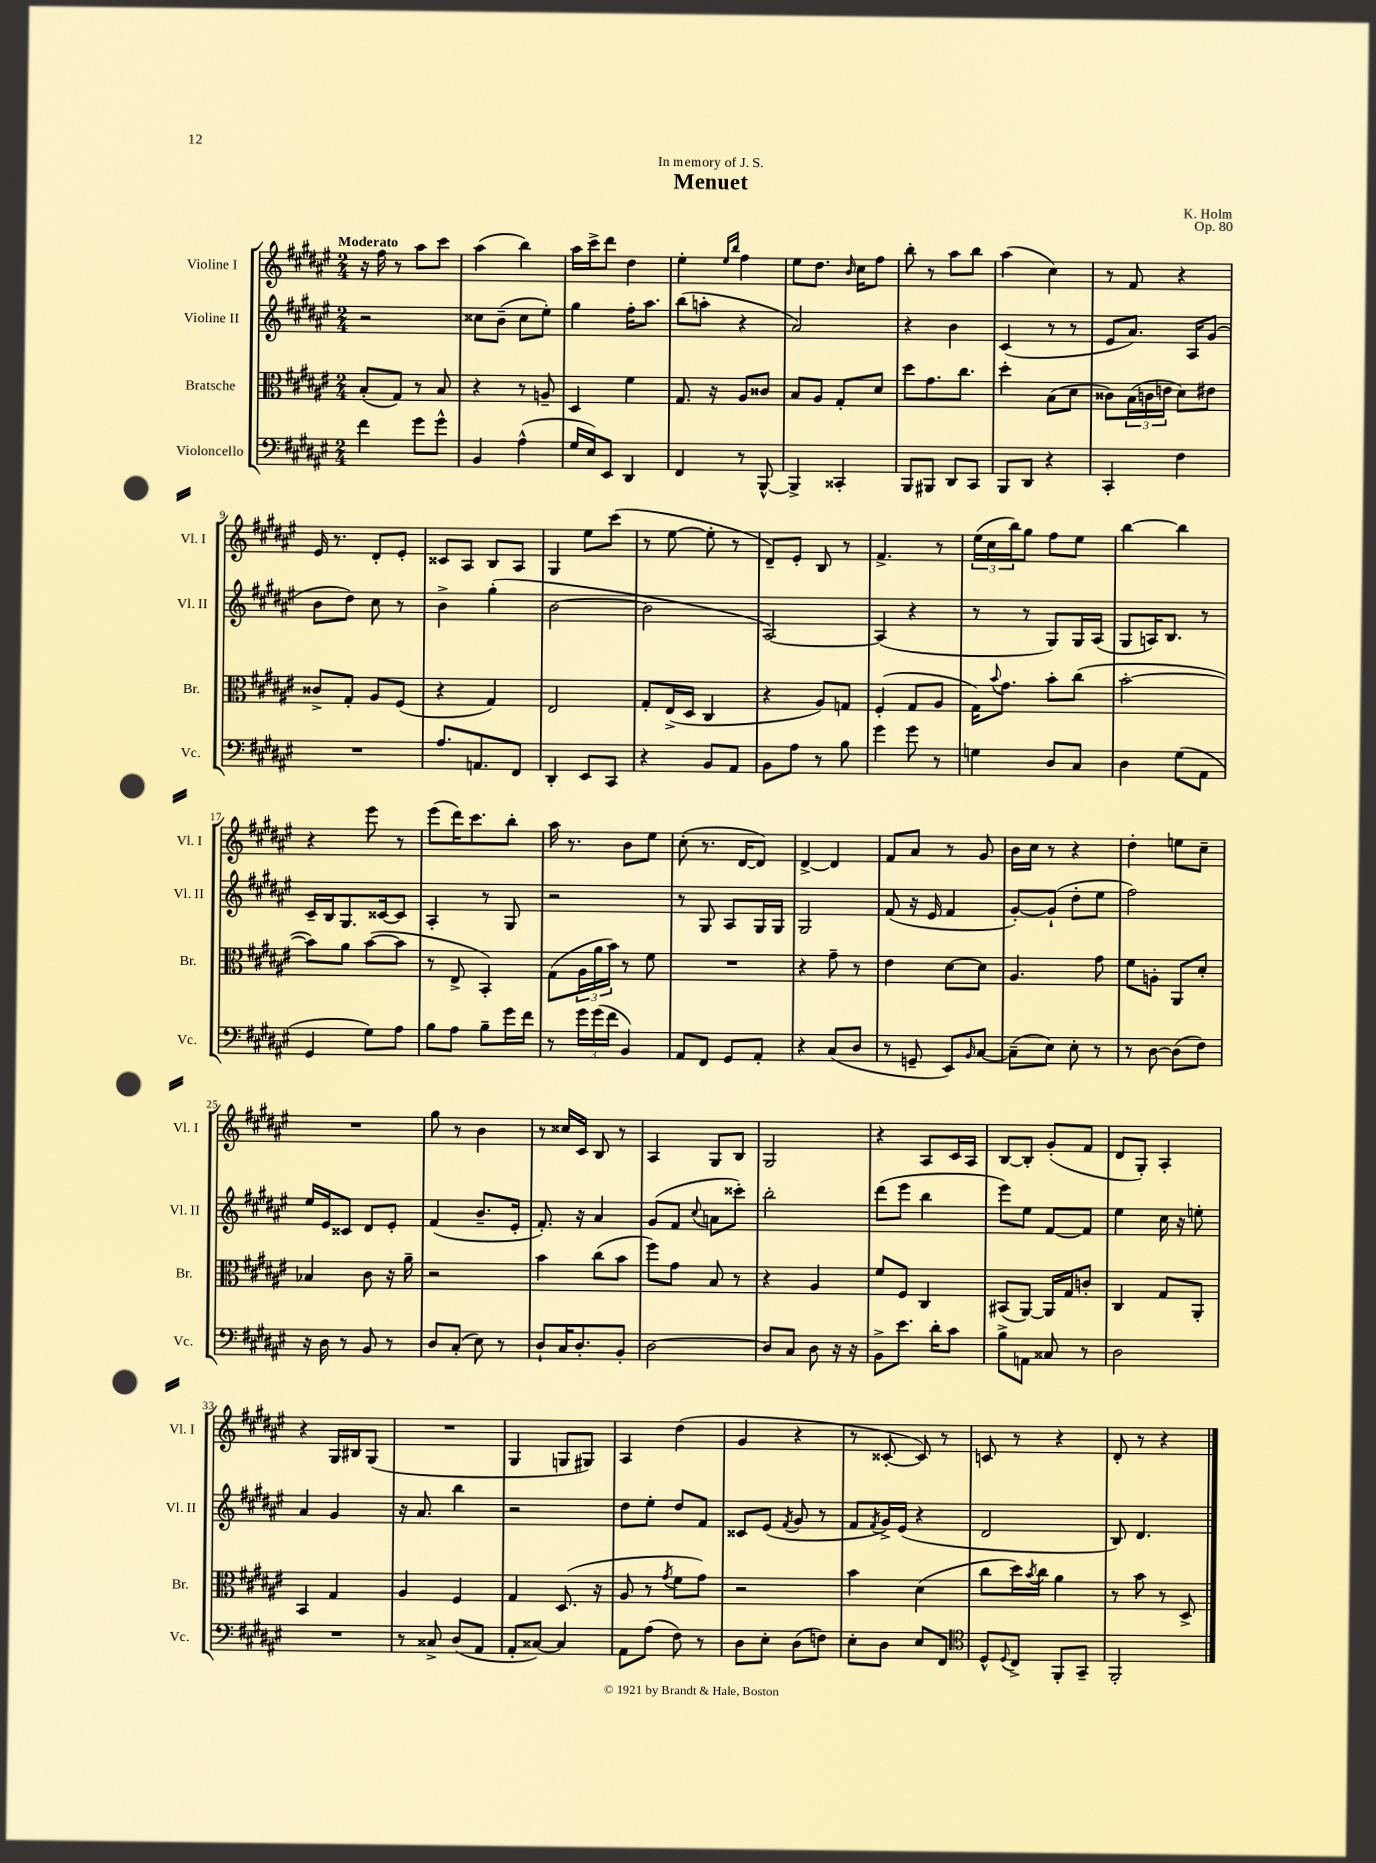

**kern	**kern	**kern	**kern
*staff4	*staff3	*staff2	*staff1
*clefF4	*clefC3	*clefG2	*clefG2
*k[f#c#g#d#a#e#]	*k[f#c#g#d#a#e#]	*k[f#c#g#d#a#e#]	*k[f#c#g#d#a#e#]
*M2/4	*M2/4	*M2/4	*M2/4
4f#	(8B'	2r	16r
.	.	.	16ff#
.	8G#)	.	8r
8g#	8r	.	8aa#
8g#^^	8B	.	8ccc#
=	=	=	=
4BB	4r	8cc##	(4aa#
.	.	(8b~	.
(4A#^^	8r	8cc##	4bb)
.	8A~	8ee#')	.
=	=	=	=
16G#	4D#	4gg#	16aa#
16E#)	.	.	16ccc#^
8EE#	.	.	8ddd#
4DD#	4f#	16ff#'	4dd#
.	.	8.aa#	.
=	=	=	=
4FF#	8.G#	(8bb	4ee#'
.	.	8aa'	.
.	16r	.	.
.	.	.	16qqee#
.	.	.	16qqbb
8r	8A#	4r	4ff#
[8BBB^^	8c##	.	.
=	=	=	=
4BBB^]	8B	2a#)	8ee#
.	8A#	.	8.dd#
4CC##'	8G#'	.	.
.	.	.	16qqb
.	.	.	16cc#
.	8d#	.	8ff#
=	=	=	=
8BBB	8dd#	4r	8bb'
8BBB#	8.g#	.	8r
8DD#	.	4b	8aa#
.	8.cc#	.	.
8CC#	.	.	8bb
=	=	=	=
8BBB	4dd#'	(4c#	(4aa#
8DD#	.	.	.
4r	(8B	8r	4cc#)
.	8d#	8r	.
=	=	=	=
4CC#'	8c##)	8e#	8r
.	(24B	8.a#)	8f#
.	24c	.	.
.	24e	.	.
4F#	8d#)	.	4r
.	.	16A#	.
.	8e#	(8g#	.
=	=	=	=
2r	8c##^	8b	16e#
.	.	.	8.r
.	8G#'	8dd#)	.
.	8A#	8cc#	8d#'
.	(8F#	8r	8e#'
=	=	=	=
8.A#	4r	4b^	8c##
.	.	.	8A#
8.AA	.	.	.
.	4G#)	(4gg#'	8B
8FF#	.	.	8A#
=	=	=	=
4DD#'	2E#	[2b	4G#
8EE#	.	.	8ee#
8CC#	.	.	(8ccc#
=	=	=	=
4r	8G#'	2b]	8r
.	(16E#^	.	[8ee#
.	16D#	.	.
8BB	4C#	.	8ee#']
8AA#	.	.	8r
=	=	=	=
8BB	4r	[2A#)	8d#~)
8A#	.	.	8e#'
8r	8A#)	.	8B
8B	8G	.	8r
=	=	=	=
4g#	(4F#'	(4A#]	4.f#^
8g#	8G#	4r	.
8r	8A#	.	8r
=	=	=	=
4G	16G#)	8r	(24ee#
.	.	.	24cc#
.	8qqb	.	.
.	8.g#	.	.
.	.	.	24bb)
.	.	8r	8gg#
8D#	8b'	8G#)	8ff#
8C#	(8cc#	16G#	8ee#
.	.	(16A#	.
=	=	=	=
4D#	[2b'	8G#	[4bb
.	.	16A)	.
.	.	8.B	.
(8G#	.	.	4bb]
8AA#	.	8r	.
=	=	=	=
4GG#	8b])	16c#~	4r
.	.	16B	.
.	8a#	8.G#	.
8G#)	([8b	.	8eee#
.	.	[16c##	.
8A#	8b]	8c##]	8r
=	=	=	=
8B	8r	4A#'	(8eee#
8A#	8E#^	.	16ddd#)
.	.	.	8.ccc#
8B~	4BB')	8r	.
16g#	.	8G#	8bb'
16f#	.	.	.
=	=	=	=
8r	(8G#	2r	16aa#
.	.	.	8.r
24g#	24A#	.	.
(24g#	24a#	.	.
24f#	24b)	.	.
4BB)	8r	.	8b
.	8f#	.	8ee#
=	=	=	=
8AA#	2r	8r	(8cc#'
8FF#	.	8G#	8.r
8GG#	.	8A#	.
.	.	.	[16d#
8AA#'	.	16G#	8d#])
.	.	16G#	.
=	=	=	=
4r	4r	2G#	[4d#^
(8C#	8g#~	.	4d#]
8D#	8r	.	.
=	=	=	=
8r	4e#	(8f#	8f#
8GG~	.	16r	8a#
.	.	16e#	.
8EE#)	[8d#	4f#	8r
16qqBB	.	.	.
[8C#	8d#]	.	8g#
=	=	=	=
(8C#~]	4.A#	[8g#')	16b
.	.	.	16cc#
8E#)	.	(8g#`]	8r
8E#'	.	8dd#'	4r
8r	8g#	8ee#	.
=	=	=	=
8r	8f#	2ff#)	4dd#'
[8D#	8A'	.	.
(8D#]	8AA#	.	8ee
8F#)	8d#'	.	8cc#~
=	=	=	=
16r	4B-	16ee#	2r
16D#	.	16e#	.
8r	.	8c##	.
8BB	8c#	8d#	.
8r	16r	8e#'	.
.	16a#~	.	.
=	=	=	=
8D#	2r	(4f#	8gg#
(8C#'	.	.	8r
8E#)	.	8.b~	4b
8r	.	.	.
.	.	16e#'	.
=	=	=	=
8D#`	4b	8.f#')	8r
16C#	.	.	16cc##
8.D#'	.	16r	16c#
.	(8cc#	4a#	8B
8BB'	8b	.	8r
=	=	=	=
[2D#	8ff#)	(8g#	4A#
.	8g#	8f#	.
.	.	8qqcc#	.
.	8B	8a	8G#
.	8r	8ccc##')	8B
=	=	=	=
8D#]	4r	2bb'	2G#
8C#	.	.	.
8D#	4A#	.	.
16r	.	.	.
16r	.	.	.
=	=	=	=
8BB^	8f#	(8ddd#	4r
8.e#	8F#	8eee#	.
.	4C#	4bb	8A#
16d#'	.	.	.
8c#	.	.	16c#
.	.	.	16A#
=	=	=	=
8B^	(8BB#	8eee#)	[8B
8AA	[8AA#)	8ee#	8B']
8C##	16AA#]	[8f#	(8g#'
.	16G#	.	.
8r	8c'	8f#]	8f#
=	=	=	=
2D#	4C#	4ee#	8d#
.	.	.	8G#')
.	8G#	16cc#	4A#'
.	.	16r	.
.	8AA#'	8ee'	.
=	=	=	=
2r	4BB	4a#	4r
.	4G#	4g#	16G#
.	.	.	16B#
.	.	.	(8G#
=	=	=	=
8r	4A#	16r	2r
.	.	8.a#	.
8C##^	.	.	.
(8D#	4F#	4bb	.
8AA#	.	.	.
=	=	=	=
8AA#'	4G#	2r	4G#
[8C##)	.	.	.
4C##]	(8.D#	.	8G
.	.	.	8G#)
.	16r	.	.
=	=	=	=
8AA#	8A#	8dd#	4A#
(8A#	8r	8ee#'	.
.	8qg#	.	.
8F#)	8f#	8dd#	(4dd#
8r	8g#)	8f#	.
=	=	=	=
8D#	2r	8c##	4g#
8E#'	.	(8e#	.
.	.	8qf#	.
(8D#	.	8g#	4r
8F)	.	8r	.
=	=	=	=
8E#'	4b	8f#	8r
.	.	8qf#	.
8D#	.	16g#^)	[8c##'
.	.	(16e#	.
8E#	(4d#	4r	8c##])
8FF#	.	.	8r
=	=	=	=
*clefC4	*	*	*
8D#^^	8cc#	2d#	8c
8qqD#	.	.	.
8C#^	16dd#)	.	8r
.	8qb	.	.
.	16cc#	.	.
8FF#'	4a#	.	4r
8GG#~	.	.	.
=	=	=	=
2FF#'	8r	8B)	8d#'
.	8b	4.d#	8r
.	8r	.	4r
.	8D#^	.	.
==	==	==	==
*-	*-	*-	*-
